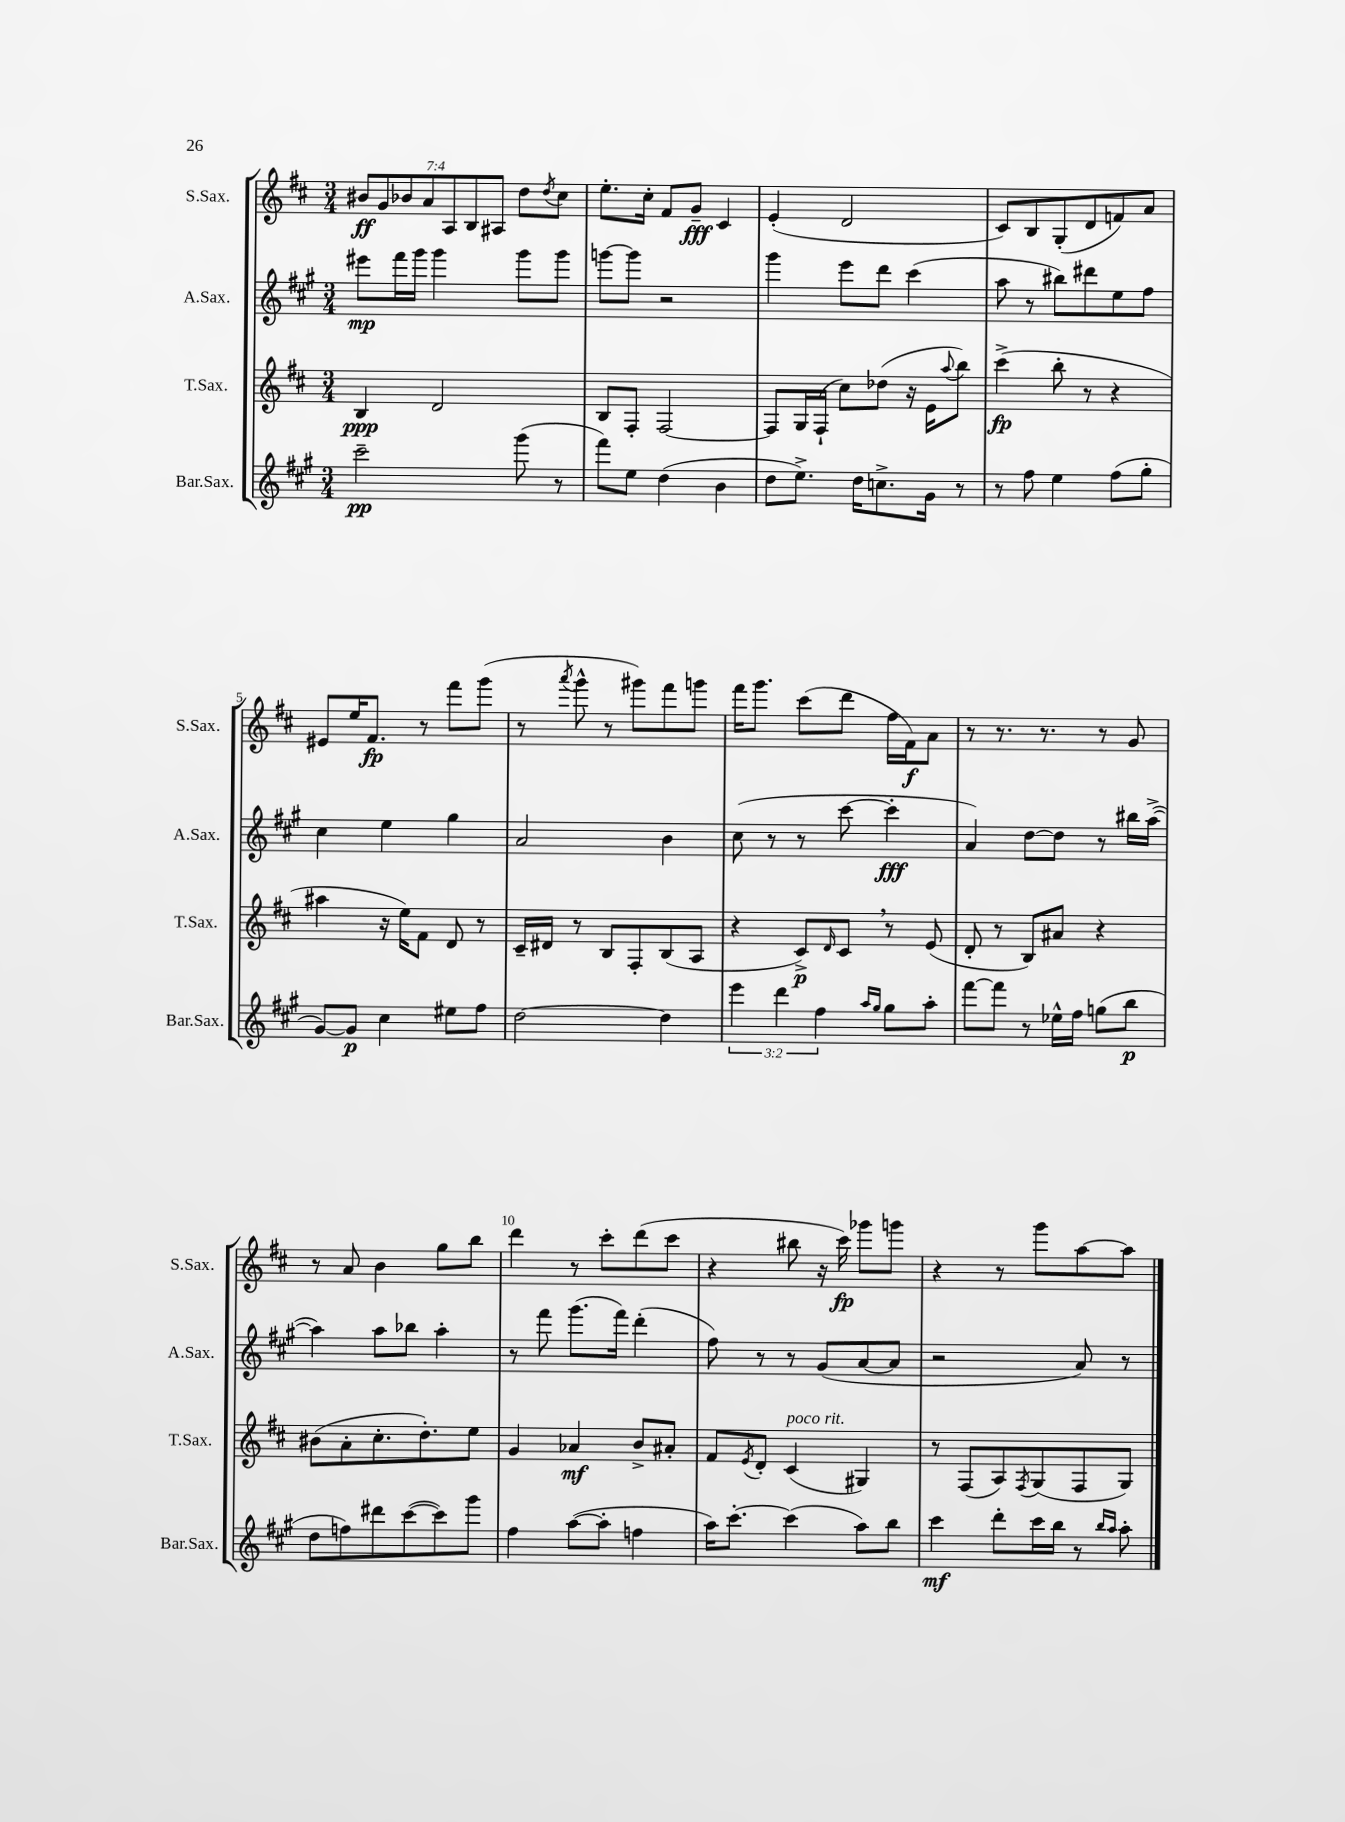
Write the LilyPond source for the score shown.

<<
\new StaffGroup <<
\new Staff = "s0" \with { instrumentName = "S.Sax." shortInstrumentName = "S.Sax." } {
    \clef treble \key d \major \numericTimeSignature \time 3/4 \override Staff.TupletNumber.text = #tuplet-number::calc-fraction-text
    \tuplet 7/4 { bis'8\ff g'8 bes'8 a'8 a8 b8 ais8 } d''8 \acciaccatura { d''8 } cis''8 |
    e''8.-. cis''16-. fis'8 g'8--\fff cis'4 |
    e'4-.( d'2 |
    cis'8) b8 g8-.( d'8 f'8) a'8 |
    eis'8 e''16 fis'8.\fp r8 fis'''8 g'''8( |
    r8 \acciaccatura { a'''8 } g'''8-^ r8 gis'''8) fis'''8 g'''8 |
    fis'''16 g'''8. cis'''8( d'''8 fis''16 fis'16\f) a'8 |
    r8 r8. r8. r8 g'8 |
    r8 a'8 b'4 g''8 b''8 |
    d'''4 r8 cis'''8-. d'''8( cis'''8 |
    r4 bis''8 r16 cis'''16\fp) ges'''8 g'''8 |
    r4 r8 g'''8 a''8~ a''8 \bar "|." |
}
\new Staff = "s1" \with { instrumentName = "A.Sax." shortInstrumentName = "A.Sax." } {
    \clef treble \key a \major \numericTimeSignature \time 3/4
    eis'''8\mp fis'''16 gis'''16 gis'''4 gis'''8 gis'''8 |
    g'''8~ g'''8 r2 |
    gis'''4 e'''8 d'''8 cis'''4( |
    a''8 r8 bis''8) dis'''8 e''8 fis''8 |
    cis''4 e''4 gis''4 |
    a'2 b'4 |
    cis''8( r8 r8 cis'''8~ cis'''4-.\fff |
    a'4) d''8~ d''8 r8 bis''16 a''16~->( |
    a''4) a''8 bes''8 a''4-. |
    r8 fis'''8 gis'''8.( fis'''16) d'''4-.( |
    fis''8) r8 r8 gis'8( a'8~ a'8 |
    r2 a'8) r8 \bar "|." |
}
\new Staff = "s2" \with { instrumentName = "T.Sax." shortInstrumentName = "T.Sax." } {
    \clef treble \key d \major \numericTimeSignature \time 3/4
    b4\ppp d'2 |
    b8 fis8-. fis2~ |
    fis8 g16 fis16-!( cis''8) des''8( r16 e'16 \appoggiatura { a''8 } b''8) |
    cis'''4->\fp( b''8-. r8 r4 |
    ais''4 r16 e''16) fis'8 d'8 r8 |
    cis'16-- dis'16 r8 b8 fis8-. b8( a8 |
    r4 cis'8->\p) \grace { d'16 } cis'8 \breathe r8 e'8( |
    d'8-. r8 b8) ais'8 r4 |
    bis'8( a'8-. cis''8.-. d''8.-.) e''8 |
    g'4 aes'4\mf b'8-> ais'8-. |
    fis'8 \acciaccatura { e'8 } d'8-. cis'4^\markup { \italic "poco rit." }( gis4) |
    r8 fis8( a8) \acciaccatura { fis8 } g8( fis8 g8) \bar "|." |
}
\new Staff = "s3" \with { instrumentName = "Bar.Sax." shortInstrumentName = "Bar.Sax." } {
    \clef treble \key a \major \numericTimeSignature \time 3/4 \override Staff.TupletNumber.text = #tuplet-number::calc-fraction-text
    cis'''2--\pp gis'''8( r8 |
    fis'''8) e''8 d''4( b'4 |
    d''8 e''8.->) d''16 c''8.-> gis'16 r8 |
    r8 fis''8 e''4 fis''8( gis''8-. |
    gis'8~) gis'8\p cis''4 eis''8 fis''8 |
    d''2~ d''4 |
    \tuplet 3/2 { e'''4 d'''4 fis''4 } \grace { a''16 gis''16 } gis''8 a''8-. |
    fis'''8~ fis'''8 r8 ees''16-^ fis''16 g''8( b''8\p |
    d''8 f''8) dis'''8 cis'''8~( cis'''8) gis'''8 |
    fis''4 a''8~( a''8-. f''4 |
    a''16) cis'''8.~-. cis'''4( a''8) b''8 |
    cis'''4\mf d'''8-. cis'''16 b''16 r8 \grace { b''16 a''16 } a''8-. \bar "|." |
}
>>
>>
\layout { \context { \Score \override BarNumber.break-visibility = ##(#f #t #t) barNumberVisibility = #(every-nth-bar-number-visible 5) } }
